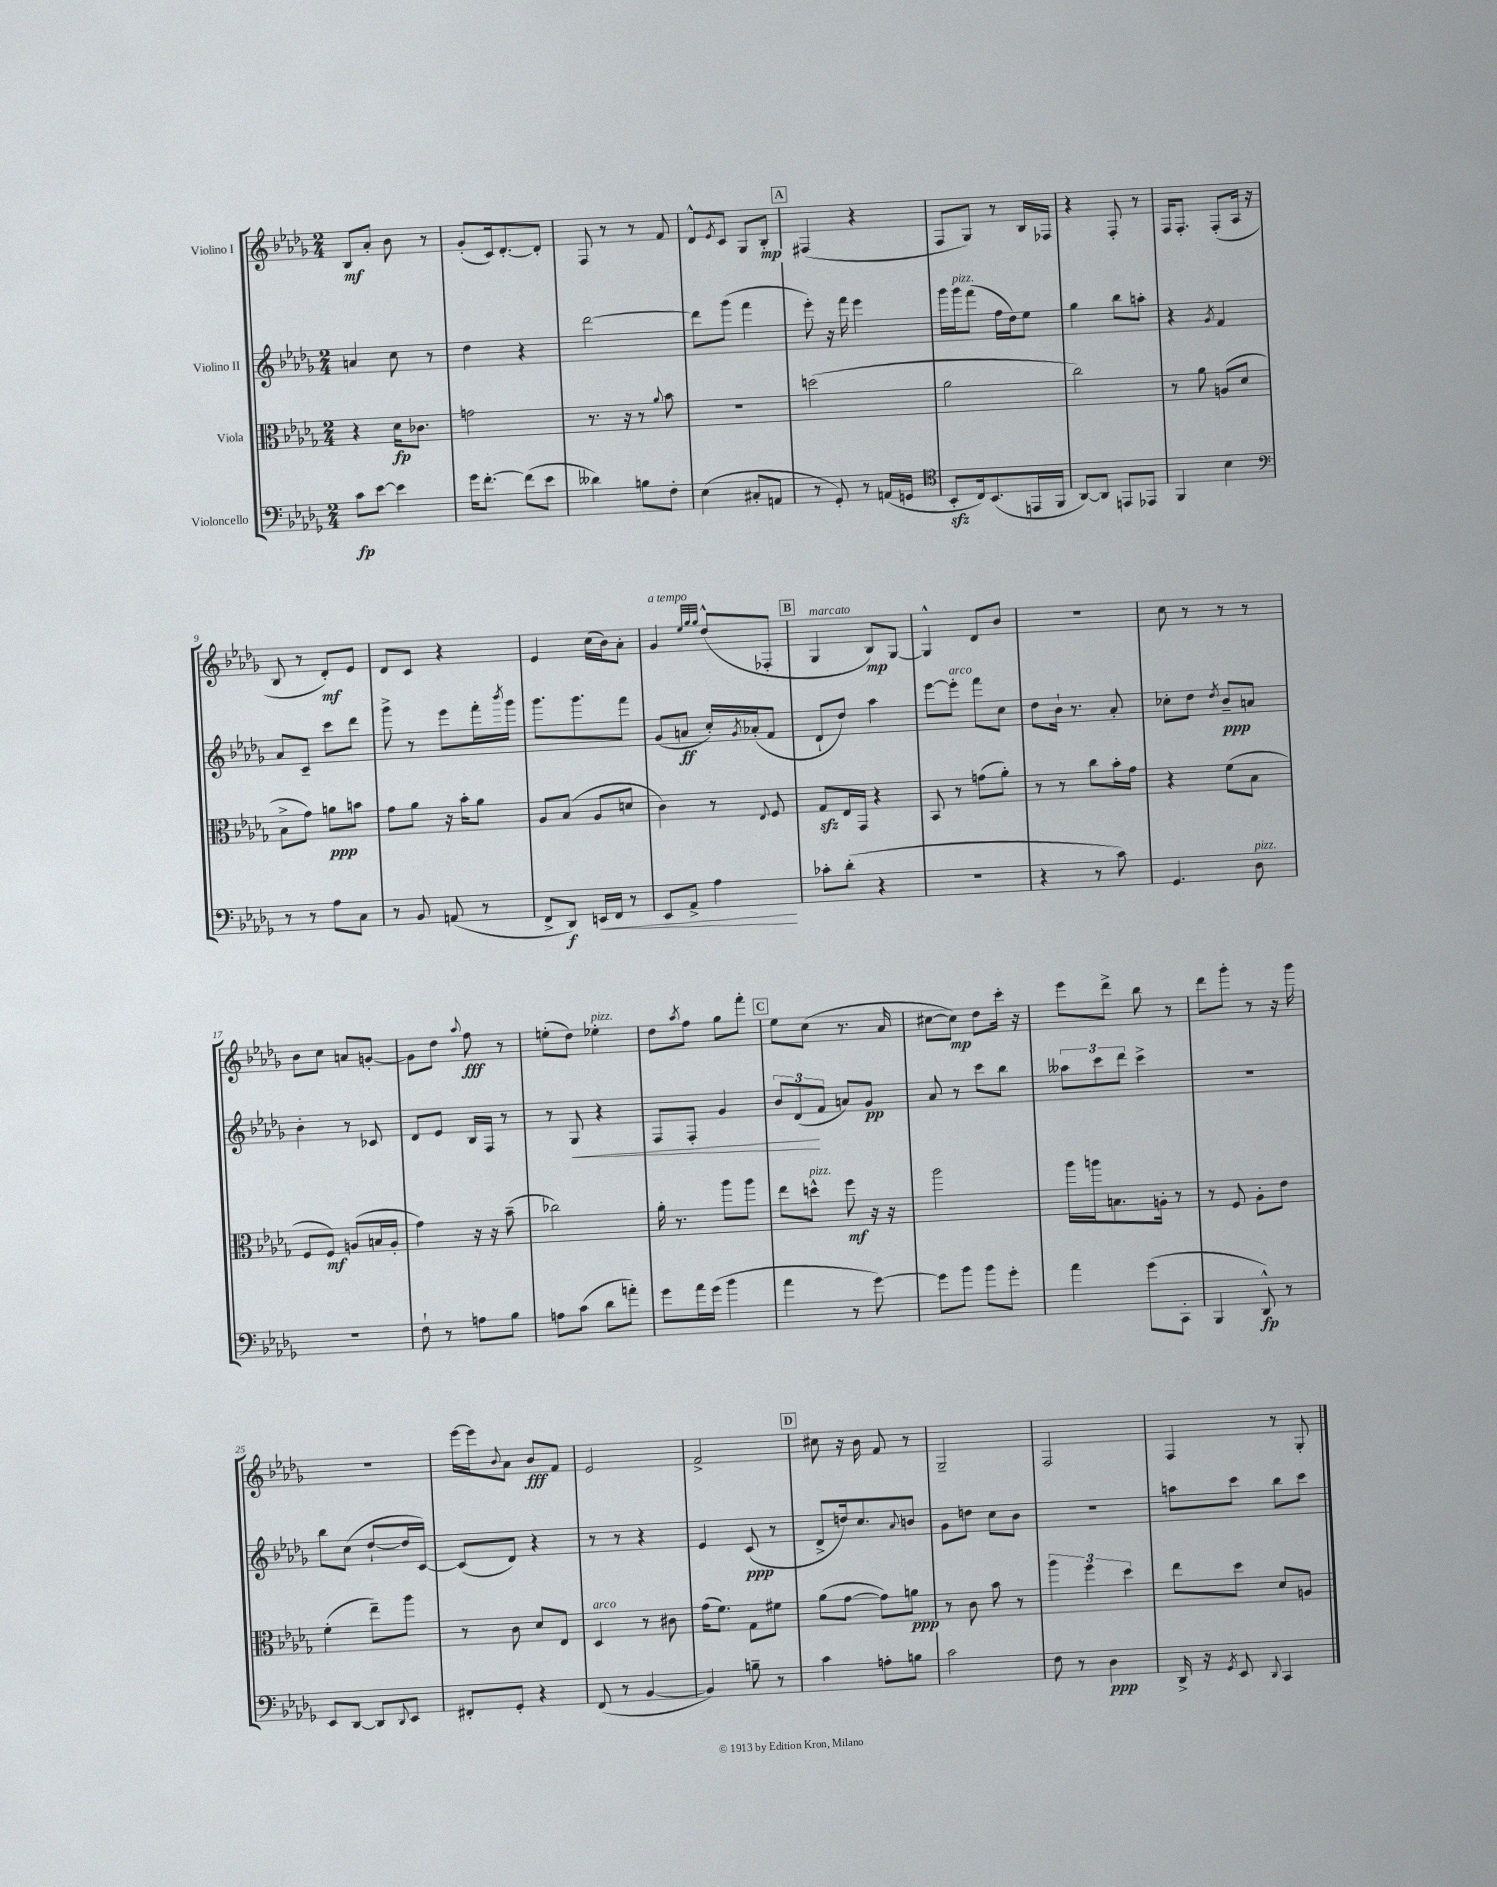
<<
\new StaffGroup <<
\new Staff = "s0" \with { instrumentName = "Violino I" } {
    \clef treble \key des \major \numericTimeSignature \time 2/4
    bes8\mf aes'8-. bes'8 r8 |
    ges'8-.( c'16) des'8.~-. des'8-. |
    f8 r8 r8 f'8 |
    des'8-^ \acciaccatura { ees'8 } c'8 ges8 bes8-.\mp |
    \mark \markup { \box "A" } fis4( r4 |
    f8 ges8) r8 bes16 fes16 |
    r4 f8-. r8 |
    f16 f8.-. f8-.( aes16 r16 |
    bes8 r8 des'8-.\mf) ees'8 |
    des'8 c'8 r4 |
    ees'4 c''16( bes'16) aes'8-. |
    ges'4^\markup { \italic "a tempo" } \grace { ees''32 ges''32 ges''32 } des''8-^( fes8-. |
    \mark \markup { \box "B" } ges4^\markup { \italic "marcato" } bes8\mp) ges8~ |
    ges4-^ des'8 bes'8 |
    R2 |
    c''8 r8 r8 r8 |
    bes'8 c''8 a'8 g'8~-. |
    g'8 des''8 \appoggiatura { aes''8 } f''8\fff r8 |
    e''8-.( des''8) ees''4-.^\markup { \italic "pizz." } |
    des''8 \acciaccatura { aes''8 } f''8 ges''8 f'''8-. |
    \mark \markup { \box "C" } ees''8 c''8( r8. aes'16 |
    cis''8~ cis''8\mp) des''8 c'''16-. r16 |
    ees'''8 des'''8-> bes''8 r8 |
    des'''8 ges'''8-. r8 r16 ges'''16 |
    R2 |
    ees'''16~ ees'''16 \appoggiatura { bes'8 } aes'8 bes'8\fff f'8 |
    ees'2 |
    f'2-> |
    \mark \markup { \box "D" } cis''8 r16 bes'16 f'8 r8 |
    ges2-- |
    f2 |
    f4 r8 ges8-. \bar "|." |
}
\new Staff = "s1" \with { instrumentName = "Violino II" } {
    \clef treble \key des \major \numericTimeSignature \time 2/4
    a'4 c''8 r8 |
    des''4 r4 |
    des'''2~ |
    des'''8 ges'''8( f'''4 |
    \mark \markup { \box "A" } ees'''8-.) r16 f'''16 ees'''4 |
    ges'''16 ges'''16^\markup { \italic "pizz." } f'''8( f''16 des''16) ees''8 |
    ges''4 bes''8 a''8-. |
    r4 \acciaccatura { ges'8 } f'4 |
    aes'8 c'8-- c'''8 des'''8 |
    ges'''8-> r8 ees'''8 f'''16-. \acciaccatura { bes'''8 } ges'''16 |
    ges'''8. ges'''8. f'''8 |
    ges'8( a'8\ff c''16-.) \acciaccatura { ges'8 } aes'16-.( f'8 |
    \mark \markup { \box "B" } des'8-! des''8) aes''4 |
    ees'''8~ ees'''8-.^\markup { \italic "arco" } f'''8 c''8 |
    des''8 bes'16-! r8. aes'8-. |
    ces''8-. des''8 \acciaccatura { des''8 } bes'8--\ppp a'8 |
    bes'4-. r8 ces'8 |
    des'8 ees'8 bes16 f16 r8 |
    r8 ges8\< r4 |
    f8 f8-. ges'4 |
    \mark \markup { \box "C" } \tuplet 3/2 { bes'8 des'8\!( f'8 } a'8) ges'8\pp |
    aes'8 r8 c'''8 bes''8 |
    \tuplet 3/2 { aeses''8 c'''8 des'''8 } c'''4-> |
    R2 |
    bes''8 c''8( des''8~-! des''16 c'16~) |
    c'8( des'8) r4 |
    r8 r8 r4 |
    ees'4 c'8\ppp( r8 |
    \mark \markup { \box "D" } des'8-> d''16) c''8. \appoggiatura { aes'8 } b'8 |
    ges'8 d''8 c''8 bes'8 |
    r2 |
    a''8 c'''8 bes''8 c'''8 \bar "|." |
}
\new Staff = "s2" \with { instrumentName = "Viola" } {
    \clef alto \key des \major \numericTimeSignature \time 2/4
    r4 des'16\fp ces'8. |
    g'2 |
    r8. r16 r8 \appoggiatura { aes'8 } bes'8 |
    R2 |
    \mark \markup { \box "A" } d''2( |
    aes'2 |
    c''2) |
    r8 aes'8 a8( des'8 |
    bes8-> ges'8) a'8\ppp b'8 |
    ges'8 aes'8 r16 bes'16-. aes'8 |
    aes8 bes8( aes8 d'8 |
    c'4) r8 \appoggiatura { ees8 } f8 |
    \mark \markup { \box "B" } ges8\sfz ees16 ges,16 r4 |
    bes,8 r8 g'8( aes'8-.) |
    r8 r8 c''8 bes'16-. ges'16 |
    r4 f'8( bes8 |
    f8 f8\mf) a8( b16 a16-. |
    ges'4) r16 r16 bes'8--( |
    ces''2) |
    aes'16-. r8. aes''8 aes''8 |
    \mark \markup { \box "C" } ees''8 d''8-^^\markup { \italic "pizz." } f''8\mf r16 r16 |
    aes''2 |
    aes''16 a''16 b8. a16-. r8 |
    r8 f8 aes8-. ees'8 |
    f'4-.( ees''8--) aes''8 |
    r8 c'8 des'8 ees8 |
    des4^\markup { \italic "arco" } r8 cis'8 |
    ges'16( f'8.) ges8 fis'8 |
    \mark \markup { \box "D" } aes'8( ges'8~ ges'8) a'8\ppp |
    r8 c'8 bes'8 r8 |
    \tuplet 3/2 { aes''4 f''4 des''4 } |
    ees''8 des''8 des'8 a8 \bar "|." |
}
\new Staff = "s3" \with { instrumentName = "Violoncello" } {
    \clef bass \key des \major \numericTimeSignature \time 2/4
    c'8\fp ees'8~ ees'4 |
    ges'16 f'8.~-. f'8( ees'8 |
    deses'4) b8 f8-. |
    ees4( cis8-. a,8 |
    \mark \markup { \box "A" } r8 ges,8-.) r8 a,16( g,16 |
    \clef tenor bes,8-.\sfz c16) bes,8.( e,16 f,16 |
    aes,8~) aes,8 e,8 ees,8 |
    f,4 bes4 |
    \clef bass r8 r8 aes8 c8 |
    r8 bes,8 a,8( r8 |
    f,8-> des,8\f) e,16\< f,16 r8 |
    ees,8 aes,8-> aes4\! |
    \mark \markup { \box "B" } ces'8-. des'8-.( r4 |
    r2 |
    r4 r8 c'8) |
    ges,4. des8^\markup { \italic "pizz." } |
    R2 |
    f8-! r8 a8 bes8 |
    a8 c'8( des'8 a'8-.) |
    ges'8 aes'16 ges'16( bes'4 |
    \mark \markup { \box "C" } aes'4 r8 ges'8~) |
    ges'8 bes'8 bes'8 ges'8-. |
    aes'4 ges'8( c,8-. |
    bes,,4 des,8-^\fp) r8 |
    ees,8 des,8~ des,8 \appoggiatura { des,8 } ees,8 |
    fis,8-. ges,8-. r4 |
    f,8( r8 bes,4~ |
    bes,4) b8-- r8 |
    \mark \markup { \box "D" } c'4 a8-. b8 |
    c'2 |
    f8 r8 des4\ppp |
    des,16-> r16 \acciaccatura { ges,8 } ees,8 \appoggiatura { des,8 } c,4 \bar "|." |
}
>>
>>
